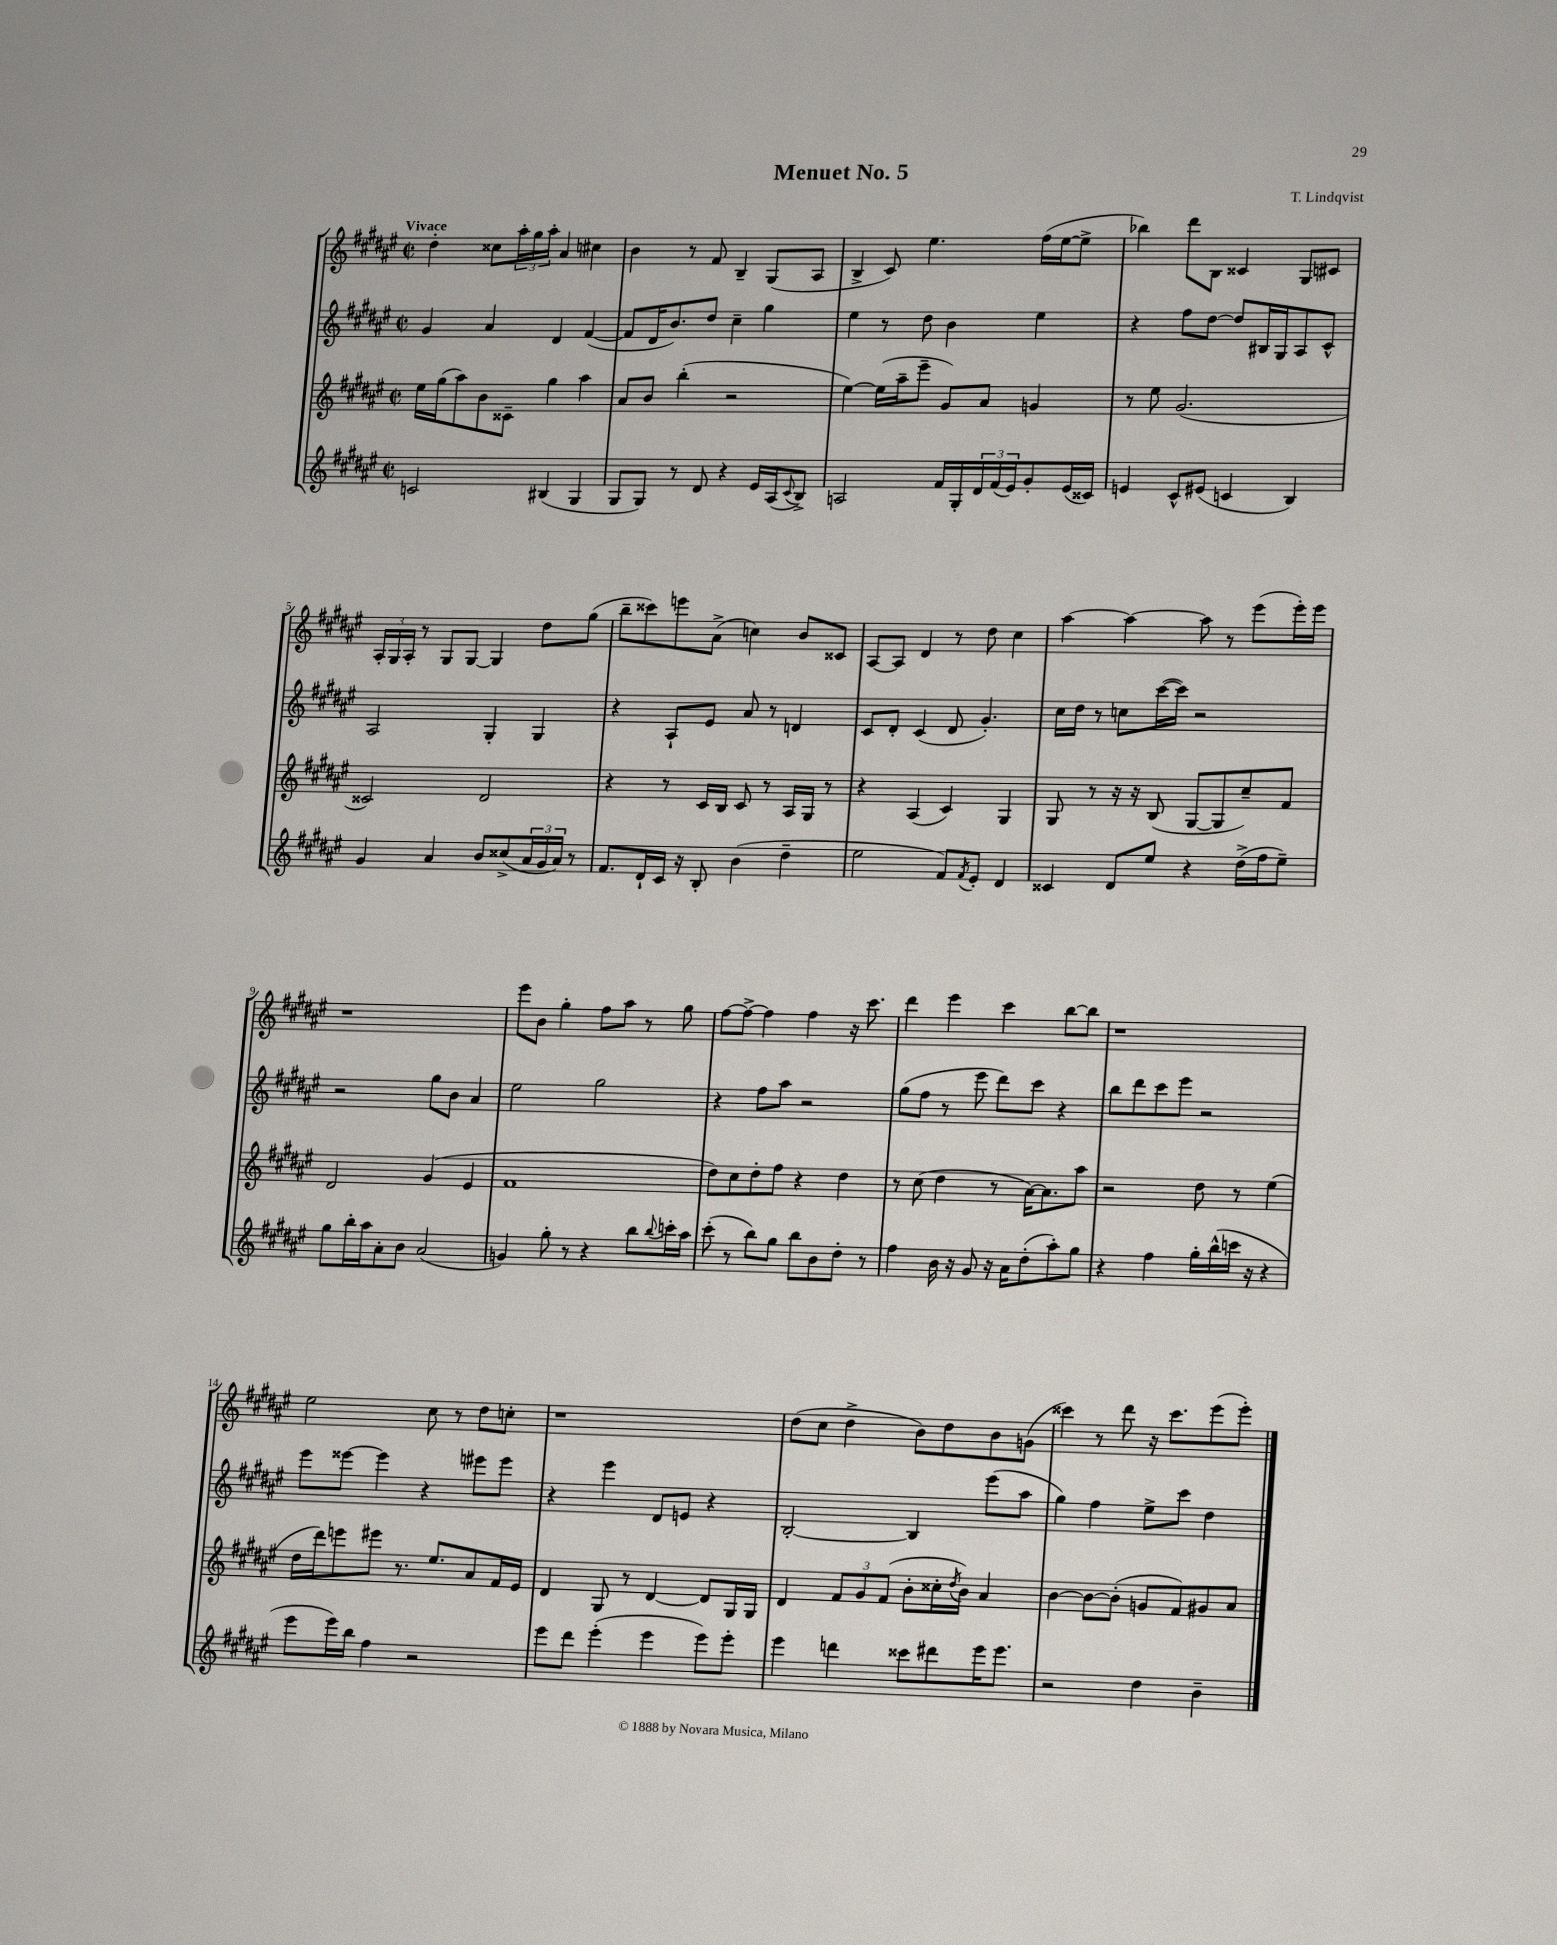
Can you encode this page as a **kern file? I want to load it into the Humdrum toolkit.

**kern	**kern	**kern	**kern
*part4	*part3	*part2	*part1
*staff4	*staff3	*staff2	*staff1
*clefG2	*clefG2	*clefG2	*clefG2
*k[f#c#g#d#a#e#]	*k[f#c#g#d#a#e#]	*k[f#c#g#d#a#e#]	*k[f#c#g#d#a#e#]
*M2/2	*M2/2	*M2/2	*M2/2
*met(c|)	*met(c|)	*met(c|)	*met(c|)
=1	=1	=1	=1
!	!	!	!LO:TX:a:B:t=Vivace
2cn/	16ee#\LL	4g#/	4dd#'\
.	(16gg#\J	.	.
.	8aa#\)	.	.
.	8b\	4a#/	8cc##X\L
.	8c##X~\J	.	24aa#'\L
.	.	.	24gg#\
.	.	.	24aa#'\JJ
(4B#X/	4gg#\	4d#/	4a#/
4G#/	4aa#\	([4f#/	4cc#X\
=2	=2	=2	=2
8G#/L	8a#/L	8f#/L]	4b\
8G#/J)	8b/J	16d#/K	.
.	.	8.b/)	.
8r	(4bb'\	.	8r
8d#/	.	8dd#/J	8f#/
4r	2r	4cc#~\	4B~/
16e#/LL	.	4gg#\	(8G#/L
(16A#/J	.	.	.
8qqc#/	.	.	.
8B^/J)	.	.	8A#/J
=3	=3	=3	=3
2An/	[4ee#\)	4ee#\	4B^/
.	(16ee#\LL]	8r	8c#/)
.	16aa#~\J	.	.
.	8eee#~\J	8dd#\	4.ee#\
16f#/LL	8g#/L)	4b\	.
16G#'/	.	.	.
24d#/	8a#/J	.	.
(24f#/	.	.	.
24e#/J)	.	.	.
8g#'/	4gn/	4ee#\	(16ff#\LL
.	.	.	[16ee#\J
(16e#/L	.	.	8ee#^\J]
16c##X/JJ)	.	.	.
=4	=4	=4	=4
4en/	8r	4r	4bb-X\)
.	8ee#\	.	.
8c#^^/L	(2.g#/	8ff#\L	8ddd#\L
(8e#X/J	.	[8dd#\J	8B\J
4cn/	.	8dd#/L]	4c##X/
.	.	16B#X/L	.
.	.	16G#/J	.
4B/)	.	8A#/	8G#/L
.	.	8c#^^/J	8c#X/J
!!LO:LB:g=z
=5	=5	=5	=5
4g#/	2c##X/)	2A#/	24A#'/LL
.	.	.	24G#/
.	.	.	24A#'/JJ
.	.	.	8r
4a#/	.	.	8G#/L
.	.	.	[8G#/J
8b/L	2d#/	4G#'/	4G#/]
(8cc##X^/	.	.	.
24a#/L	.	4G#/	8dd#\L
24g#/	.	.	.
24a#/JJ)	.	.	.
8r	.	.	(8gg#\J
=6	=6	=6	=6
8.f#/L	4r	4r	8bb~\L
.	.	.	8ccc##X\)
16d#`/L	.	.	.
16c#/JJ	8r	8A#`/L	8eeen\
16r	.	.	.
8B'/	16c#/LL	8e#/J	(8a#^\J
.	16B/JJ	.	.
(4b\	8c#/	8a#/	4ccn\)
.	8r	8r	.
4dd#~\	16A#/LL	4dn/	8b/L
.	16G#/JJ	.	.
.	8r	.	8c##X/J
=7	=7	=7	=7
2ee#\	4r	8c#/L	[8A#/L
.	.	8d#'/J	8A#/J]
.	(4A#/	(4c#/	4d#/
8f#/L)	4c#/)	8d#/	8r
8qf#/	.	.	.
8e#'/J	.	4.g#'/)	8dd#\
4d#/	4G#/	.	4cc#\
=8	=8	=8	=8
4c##X/	8G#/	16cc#\LL	[4aa#\
.	.	16dd#\JJ	.
.	8r	8r	.
8d#/L	16r	8ccn\L	4aa#\_
.	16r	.	.
8ee#/J	(8B/	([16ccc#\L	.
.	.	16ccc#\JJ])	.
4r	[8G#/L	2r	8aa#\]
.	8G#/]	.	8r
(16dd#^\LL	8cc#~/)	.	(8eee#\L
16ff#\J	.	.	.
8ee#~\J)	8f#/J	.	16eee#'\L)
.	.	.	16eee#\JJ
!!LO:LB:g=z
=9	=9	=9	=9
8gg#\L	2d#/	2r	1r
16bb'\L	.	.	.
16aa#\J	.	.	.
8a#'\	.	.	.
8b\J	.	.	.
(2a#/	(4g#/	8gg#\L	.
.	.	8b\J	.
.	4e#/	4a#/	.
=10	=10	=10	=10
4gn/)	1f#	2ee#\	8eee#\L
.	.	.	8b\J
8gg#'\	.	.	4gg#'\
8r	.	.	.
4r	.	2gg#\	8ff#\L
.	.	.	8aa#\J
8bb\L	.	.	8r
8qqbb/	.	.	.
16cccn'\L	.	.	8gg#\
16aa#\JJ	.	.	.
=11	=11	=11	=11
(8ccc#'\	8dd#\L)	4r	[8ff#\L
8r	8cc#\	.	8ff#^\J_
8bb\L)	8dd#'\	8ff#\L	4ff#\]
8gg#\J	8ff#\J	8aa#\J	.
8bb\L	4r	2r	4ff#\
8b\	.	.	.
8dd#'\J	4dd#\	.	16r
.	.	.	8.ccc#\
8r	.	.	.
=12	=12	=12	=12
4ff#\	8r	(8gg#\L	4ddd#\
.	(8cc#\	8ff#\J	.
16b\	4dd#\	8r	4eee#\
16r	.	.	.
8g#/	.	8eee#\	.
16r	8r	8ddd#\L)	4ccc#\
16a#\KL	.	.	.
(8dd#'\	[16a#\KL)	8ccc#\J	.
.	8.a#\]	.	.
8aa#'\)	.	4r	[8bb\L
8gg#\J	8aa#\J	.	8bb\J]
=13	=13	=13	=13
4r	2r	8bb\L	1r
.	.	8ddd#\	.
4ff#\	.	8ccc#\	.
.	.	8eee#\J	.
16gg#'\LL	8dd#\	2r	.
(16bb^^\	.	.	.
16cccn\JJ	8r	.	.
16r	.	.	.
4r	(4ee#\	.	.
!!LO:LB:g=z
=14	=14	=14	=14
8eee#\L	16dd#\LL	8eee#\L	2ee#\
.	16ddd#\J)	.	.
16eee#\L)	8eeen\	[8eee##X\J	.
16bb\JJ	.	.	.
4ff#\	8eee#X\J	4eee##\]	.
.	8.r	.	.
2r	.	4r	8cc#\
.	8.ee#/L	.	.
.	.	.	8r
.	8a#/	8eee#X\L	8dd#\L
.	16f#/L	8eee#\J	8ccn'\J
.	16e#/JJ	.	.
=15	=15	=15	=15
8eee#\L	4d#/	4r	1r
8ddd#\J	.	.	.
(4eee#'\	8G#/	4eee#\	.
.	8r	.	.
4eee#\	[4d#/	8d#/L	.
.	.	8en/J	.
8eee#\L)	8d#/L]	4r	.
8eee#'\J	16G#/L	.	.
.	16G#/JJ	.	.
=16	=16	=16	=16
4eee#\	4d#/	[2B'/	(8dd#\L
.	.	.	8cc#\J
4dddn\	12f#/L	.	4dd#^\
.	12g#/	.	.
.	(12f#/J	.	.
8ccc##X\L	8b'\L	4B/]	8b\L)
8ddd#X\	16cc##X'\L	.	8dd#\
.	8qdd#/	.	.
.	16b\JJ)	.	.
16eee#\K	4a#/	(8eee#\L	8b\
8.eee#\J	.	.	.
.	.	8aa#\J	(8gn\J
=17	=17	=17	=17
2r	[4b\	4gg#\)	4ccc##X\)
.	8b\L_	4ff#\	8r
.	(8b'\J]	.	8ddd#\
4dd#\	8gn/L	8ee#^\L	16r
.	.	.	8.ccc##\L
.	8f#/)	8ccc#\J	.
4b~\	8g#X/	4dd#\	(8eee#\
.	8a#/J	.	8eee#'\J)
==	==	==	==
*-	*-	*-	*-
